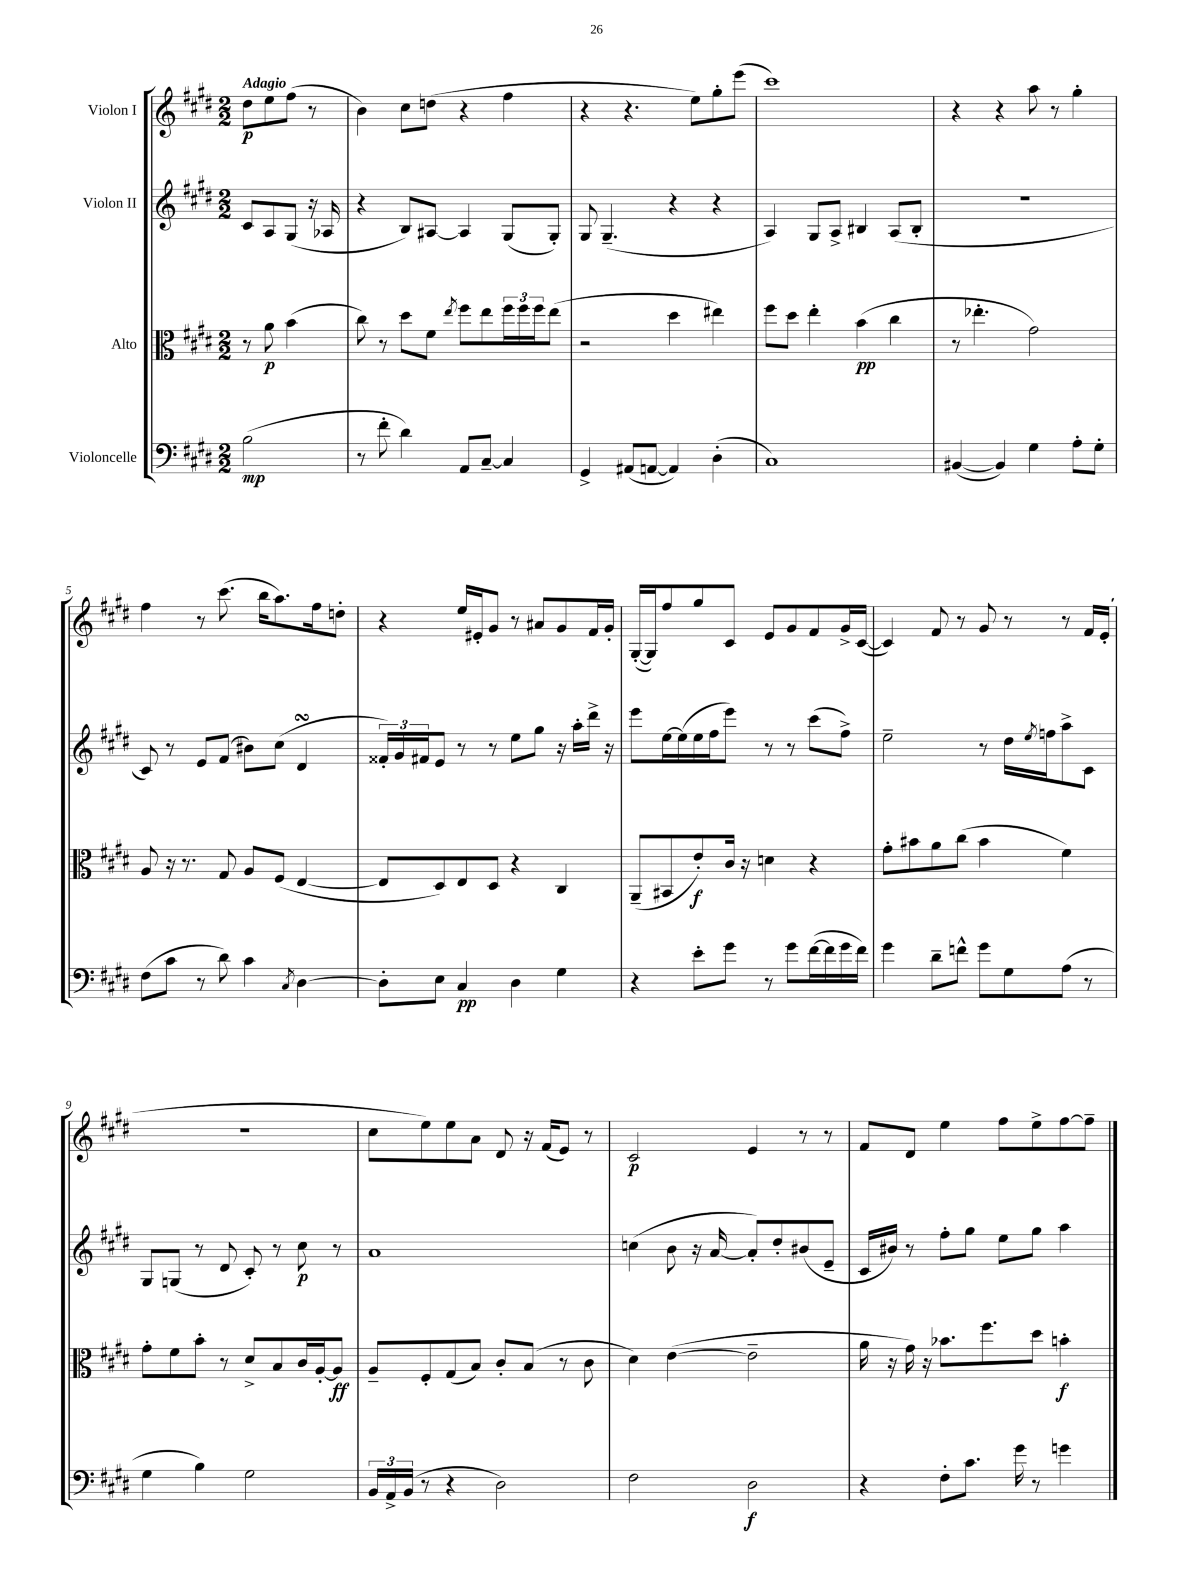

**kern	**kern	**kern	**kern
*staff4	*staff3	*staff2	*staff1
*clefF4	*clefC3	*clefG2	*clefG2
*k[f#c#g#d#]	*k[f#c#g#d#]	*k[f#c#g#d#]	*k[f#c#g#d#]
*M2/2	*M2/2	*M2/2	*M2/2
(2B	8r	8c#	8dd#
.	8a	8A	8ee
.	(4b	(8G#	(8ff#
.	.	16r	8r
.	.	16A-	.
=	=	=	=
8r	8cc#)	4r	4b)
8f#'	8r	.	.
4d#)	8dd#	8B)	8cc#
.	8f#	[8A#	(8dd
.	8qee	.	.
8AA	8ff#	4A#]	4r
[8C#~	8ee	.	.
4C#]	24ff#	(8G#	4ff#
.	24ff#	.	.
.	24ff#	.	.
.	(8ee	8G#')	.
=	=	=	=
4GG#^	2r	8G#	4r
.	.	(4.G#~	.
(8AA#	.	.	4.r
[8AA	.	.	.
4AA])	4dd#	4r	.
.	.	.	8ee)
(4D#'	4ee#)	4r	8gg#'
.	.	.	(8eee
=	=	=	=
1C#)	8ff#	4A)	1ccc#)
.	8dd#	.	.
.	4ee'	8G#	.
.	.	8A^	.
.	(4b	4B#	.
.	4cc#	(8A	.
.	.	8B#'	.
=	=	=	=
([4BB#	8r	1r	4r
.	4.ee-'	.	.
4BB#])	.	.	4r
4G#	2g#)	.	8aa
.	.	.	8r
8A'	.	.	4gg#'
8G#'	.	.	.
=	=	=	=
(8F#	8A	8c#)	4ff#
8c#	16r	8r	.
.	8.r	.	.
8r	.	8e	8r
8d#)	8G#	(8f#	(8.ccc#
4c#	8A	8b#)	.
.	.	.	16bb
.	(8F#	(8cc#	8.aa)
8qC#	.	.	.
[4D#	[4E	4d#	.
.	.	.	16ff#
.	.	.	8dd'
=	=	=	=
8D#']	8E]	24f##')	4r
.	.	24g#	.
.	.	24f#	.
8E	8D#)	8e	.
4C#	8E	8r	16ee
.	.	.	16e#'
.	8D#	8r	8g#
4D#	4r	8ee	8r
.	.	8gg#	8a#
4G#	4C#	16r	8g#
.	.	16aa'	.
.	.	16ddd#^	16f#
.	.	16r	16g#'
=	=	=	=
4r	(8AA~	8eee	([16G#'
.	.	.	16G#])
.	8BB#	[16ee	8ff#
.	.	(16ee]	.
8e'	8e')	16ee	8gg#
.	.	16ff#	.
8g#	16c#	8eee)	8c#
.	16r	.	.
8r	4d	8r	8e
8g#	.	8r	8g#
([16f#	4r	(8ccc#	8f#
16f#]	.	.	.
16g#	.	8ff#^)	16g#^
16f#)	.	.	([16c#
=	=	=	=
4g#	8g#'	2ee~	4c#])
.	8b#	.	.
8d#~	8a	.	8f#
8f^^	(8cc#	.	8r
8g#	4b#	8r	8g#
8G#	.	16dd#	8r
.	.	8qee	.
.	.	16ff	.
(8A	4f#)	8aa^	8r
8r	.	8c#	16f#
.	.	.	(16e'
=	=	=	=
4G#	8g#'	8G#	1r
.	8f#	(8G	.
4B)	8b'	8r	.
.	8r	8d#	.
2G#	8d#^	8c#')	.
.	8B	8r	.
.	16c#	8cc#	.
.	[16A'	.	.
.	8A]	8r	.
=	=	=	=
24BB	8A~	1a	8cc#
24AA^	.	.	.
(24BB	.	.	.
8r	8F#'	.	8ee)
4r	(8G#	.	8ee
.	8B)	.	8a
2D#)	8c#'	.	8d#
.	(8B	.	16r
.	.	.	(16f#
.	8r	.	8e)
.	8c#	.	8r
=	=	=	=
2F#	4d#)	(4cc	2c#
.	([4e	8b	.
.	.	16r	.
.	.	[16a	.
2D#	2e~]	8a'])	4e
.	.	8dd#'	.
.	.	(8b#	8r
.	.	8e~	8r
=	=	=	=
4r	16a	16c#	8f#
.	16r	16b#)	.
.	16g#)	8r	8d#
.	16r	.	.
8F#'	8.b-	8ff#'	4ee
8.c#	.	8gg#	.
.	8.ff#	.	.
.	.	8ee	8ff#
16g#	.	.	.
8r	8dd#	8gg#	8ee^
4g	4b'	4aa	[8ff#
.	.	.	8ff#~]
==	==	==	==
*-	*-	*-	*-
